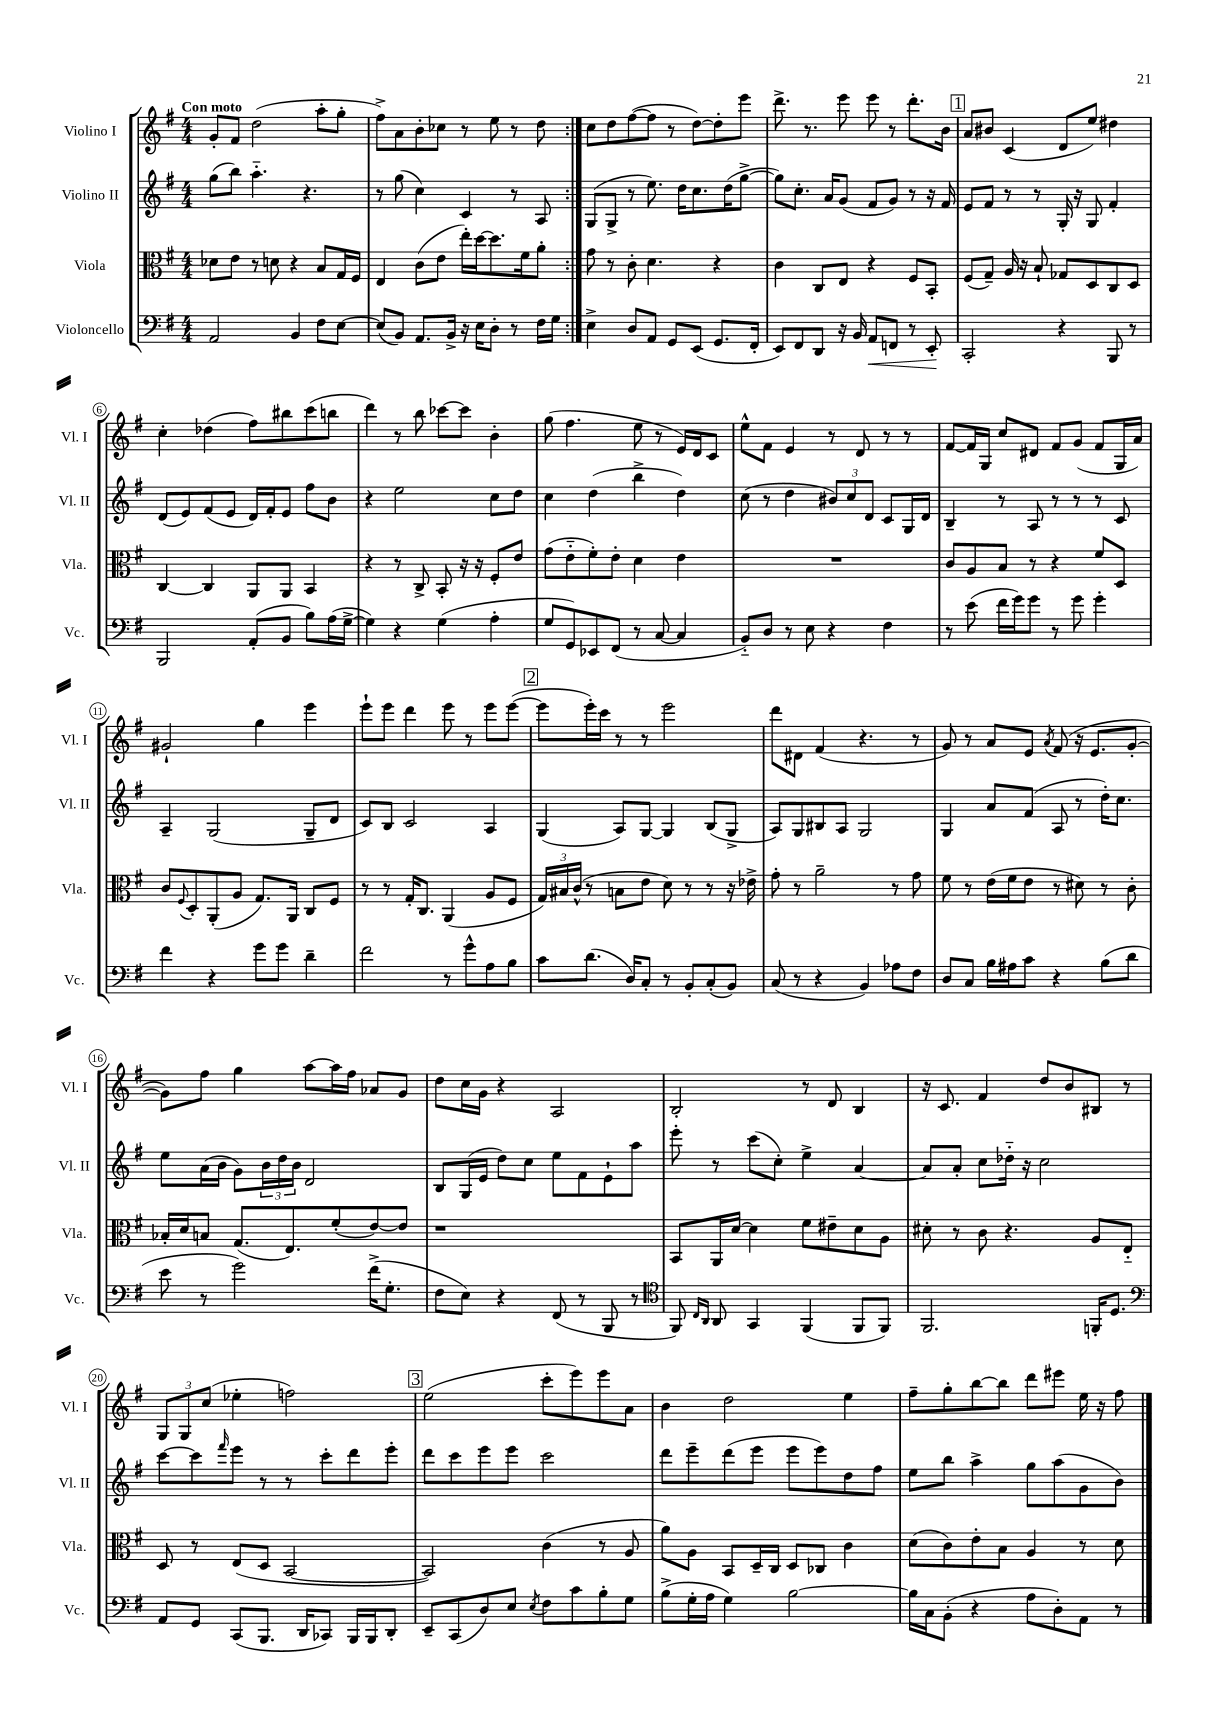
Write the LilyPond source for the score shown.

<<
\new StaffGroup <<
\new Staff = "s0" \with { instrumentName = "Violino I" shortInstrumentName = "Vl. I" } {
    \clef treble \key g \major \numericTimeSignature \time 4/4 \tempo "Con moto"
    \repeat volta 2 { g'8-. fis'8 d''2( a''8-. g''8-. |
    fis''8->) a'8 b'8-. ces''8 r8 e''8 r8 d''8 | }
    c''8 d''8 fis''8~( fis''8 r8 d''8~) d''8-. e'''8 |
    d'''8.-> r8. e'''8 e'''8 r8 d'''8.-. b'16 |
    \mark \markup { \box "1" } a'8 bis'8 c'4( d'8 e''8) dis''4 |
    c''4-. des''4( fis''8) bis''8 c'''8( b''8 |
    d'''4) r8 b''8 ces'''8~ ces'''8 b'4-. |
    g''8( fis''4. e''8 r8 e'16) d'16 c'8 |
    e''8-^ fis'8 e'4 r8 d'8 r8 r8 |
    fis'8~ fis'16 g16 c''8 dis'8 fis'8 g'8( fis'8 g16 a'16) |
    gis'2-! g''4 e'''4 |
    e'''8-! e'''8 d'''4 e'''8 r8 e'''8 e'''8~( |
    \mark \markup { \box "2" } e'''8 e'''16-.) c'''16 r8 r8 e'''2 |
    d'''8 dis'8 fis'4( r4. r8 |
    g'8) r8 a'8 e'8 \acciaccatura { a'8 } fis'8( r16 e'8. g'8~-. |
    g'8) fis''8 g''4 a''8~ a''16 fis''16 aes'8 g'8 |
    d''8 c''16 g'16 r4 a2 |
    b2-. r8 d'8 b4 |
    r16 c'8. fis'4 d''8 b'8 bis8 r8 |
    \tuplet 3/2 { g8 g8 c''8( } ees''4-. f''2) |
    \mark \markup { \box "3" } e''2( c'''8-. e'''8) e'''8 a'8 |
    b'4 d''2 e''4 |
    fis''8-- g''8-. b''8~ b''8 d'''8 eis'''8 e''16 r16 fis''8 \bar "|." |
}
\new Staff = "s1" \with { instrumentName = "Violino II" shortInstrumentName = "Vl. II" } {
    \clef treble \key g \major \numericTimeSignature \time 4/4
    \repeat volta 2 { g''8( b''8) a''4.-_ r4. |
    r8 g''8( c''4) c'4 r8 a8 | }
    g8( g8-> r8 e''8.) d''16 c''8. d''16( g''8~-> |
    g''8) c''8.-. a'16 g'8( fis'8 g'8) r8 r16 fis'16 |
    \mark \markup { \box "1" } e'8 fis'8 r8 r8 g16-. r16 g8 fis'4-. |
    d'8( e'8) fis'8( e'8 d'16) fis'16-. e'8 fis''8 b'8 |
    r4 e''2 c''8 d''8 |
    c''4 d''4( b''4-> d''4) |
    c''8( r8 d''4 \tuplet 3/2 { bis'8) c''8 d'8 } c'8 g16 d'16 |
    b4-- r8 a8 r8 r8 r8 c'8 |
    a4-- g2( g8-- d'8 |
    c'8) b8 c'2 a4 |
    \mark \markup { \box "2" } g4( a8) g8~ g4 b8( g8-> |
    a8) g8 bis8 a8 g2 |
    g4 a'8 fis'8( a8 r8 d''16-.) c''8. |
    e''8 a'16( b'16 g'8) \tuplet 3/2 { b'16 d''16 b'16 } d'2 |
    b8 g16( e'16 d''8) c''8 e''8 fis'8 e'8-! a''8 |
    e'''8-. r8 c'''8( c''8-.) e''4-> a'4~ |
    a'8 a'8-. c''8 des''16-_ r16 c''2 |
    c'''8~ c'''8 \grace { fis'''16 } e'''8 r8 r8 c'''8-. d'''8 e'''8-. |
    \mark \markup { \box "3" } d'''8 c'''8 e'''8 e'''8 c'''2 |
    d'''8 e'''8-- d'''8( e'''8 e'''8 e'''8) d''8 fis''8 |
    e''8 b''8 a''4-> g''8 a''8( g'8 b'8) \bar "|." |
}
\new Staff = "s2" \with { instrumentName = "Viola" shortInstrumentName = "Vla." } {
    \clef alto \key g \major \numericTimeSignature \time 4/4
    \repeat volta 2 { des'8 e'8 r8 d'8 r4 b8 g16 fis16 |
    e4 c'8( e'8 e''16-.) d''16~ d''8. fis'16 a'8-. | }
    g'8 r8 c'8-. d'4. r4 |
    c'4 c8 e8 r4 fis8 b,8-. |
    \mark \markup { \box "1" } fis8( g8--) a16 r16 b8-! ges8 d8 c8 d8 |
    c4~ c4 a,8 a,8 b,4 |
    r4 r8 c8-> b,8-. r16 r16 fis8-. e'8 |
    g'8( e'8-_ fis'8-.) e'8-. d'4 e'4 |
    R1 |
    c'8 a8 b8 r8 r4 fis'8 d8 |
    c'8 \appoggiatura { fis8 } d8-. a,8-.( a8 g8.) a,16 c8 fis8 |
    r8 r8 g16-. c8. a,4( a8 fis8 |
    \mark \markup { \box "2" } \tuplet 3/2 { g16) bis16 c'16-^( } r8 b8 e'8 d'8) r8 r8 r16 ees'16-> |
    g'8-. r8 a'2-- r8 g'8 |
    fis'8 r8 e'16( fis'16 e'8 r8 dis'8) r8 c'8-. |
    bes16-. d'16 b8 g8.( e8.) fis'8-.( e'8~) e'8 |
    r1 |
    b,8 a,16 d'16~ d'4 fis'8 eis'8-- d'8 a8 |
    dis'8-. r8 c'8 r4. a8 e8-_ |
    d8 r8 e8( d8 b,2~ |
    \mark \markup { \box "3" } b,2) c'4( r8 a8 |
    a'8) a8 b,8 d16-- c16 d8 ces8 c'4 |
    d'8( c'8) e'8-. b8 a4 r8 d'8 \bar "|." |
}
\new Staff = "s3" \with { instrumentName = "Violoncello" shortInstrumentName = "Vc." } {
    \clef bass \key g \major \numericTimeSignature \time 4/4
    \repeat volta 2 { a,2 b,4 fis8 e8~ |
    e8( b,8) a,8. b,16-> r16 e16 d8-. r8 fis16 g16 | }
    e4-> d8 a,8 g,8 e,8( g,8. fis,16-. |
    e,8) fis,8 d,8 r16 b,16 a,8\< f,8 r8 e,8-.\! |
    \mark \markup { \box "1" } c,2-. r4 b,,8 r8 |
    b,,2 a,8-.( b,8 b8) a16( g16~-> |
    g4) r4 g4( a4-. |
    g8 g,8) ees,8 fis,8( r8 c8~ c4 |
    b,8-_) d8 r8 e8 r4 fis4 |
    r8 e'8( fis'16 g'16) g'8 r8 g'8 g'4-. |
    fis'4 r4 g'8 g'8 d'4-- |
    fis'2 r8 g'8-^ a8 b8 |
    \mark \markup { \box "2" } c'8 d'8.( d16) c8-. r8 b,8-. c8-.( b,8) |
    c8( r8 r4 b,4) aes8 fis8 |
    d8 c8 b16 ais16 c'8 r4 b8( d'8 |
    e'8 r8 g'2) fis'16->( g8.-. |
    fis8 e8) r4 fis,8( r8 b,,8 r8 |
    \clef tenor fis,8) \grace { c16 a,16 } a,8 g,4 fis,4( fis,8 fis,8) |
    fis,2. f,16-. d8. |
    \clef bass a,8 g,8 c,8( b,,8. d,16 ces,8) b,,16 b,,16 d,8-. |
    \mark \markup { \box "3" } e,8-- c,8( d8) e8 \acciaccatura { e8 } fis8 c'8 b8-. g8 |
    b8->( g16-. a16 g4) b2~ |
    b16 c16 b,8-.( r4 a8 d8-.) a,8 r8 \bar "|." |
}
>>
>>
\layout { \context { \Score \override BarNumber.stencil = #(make-stencil-circler 0.1 0.3 ly:text-interface::print) } }
